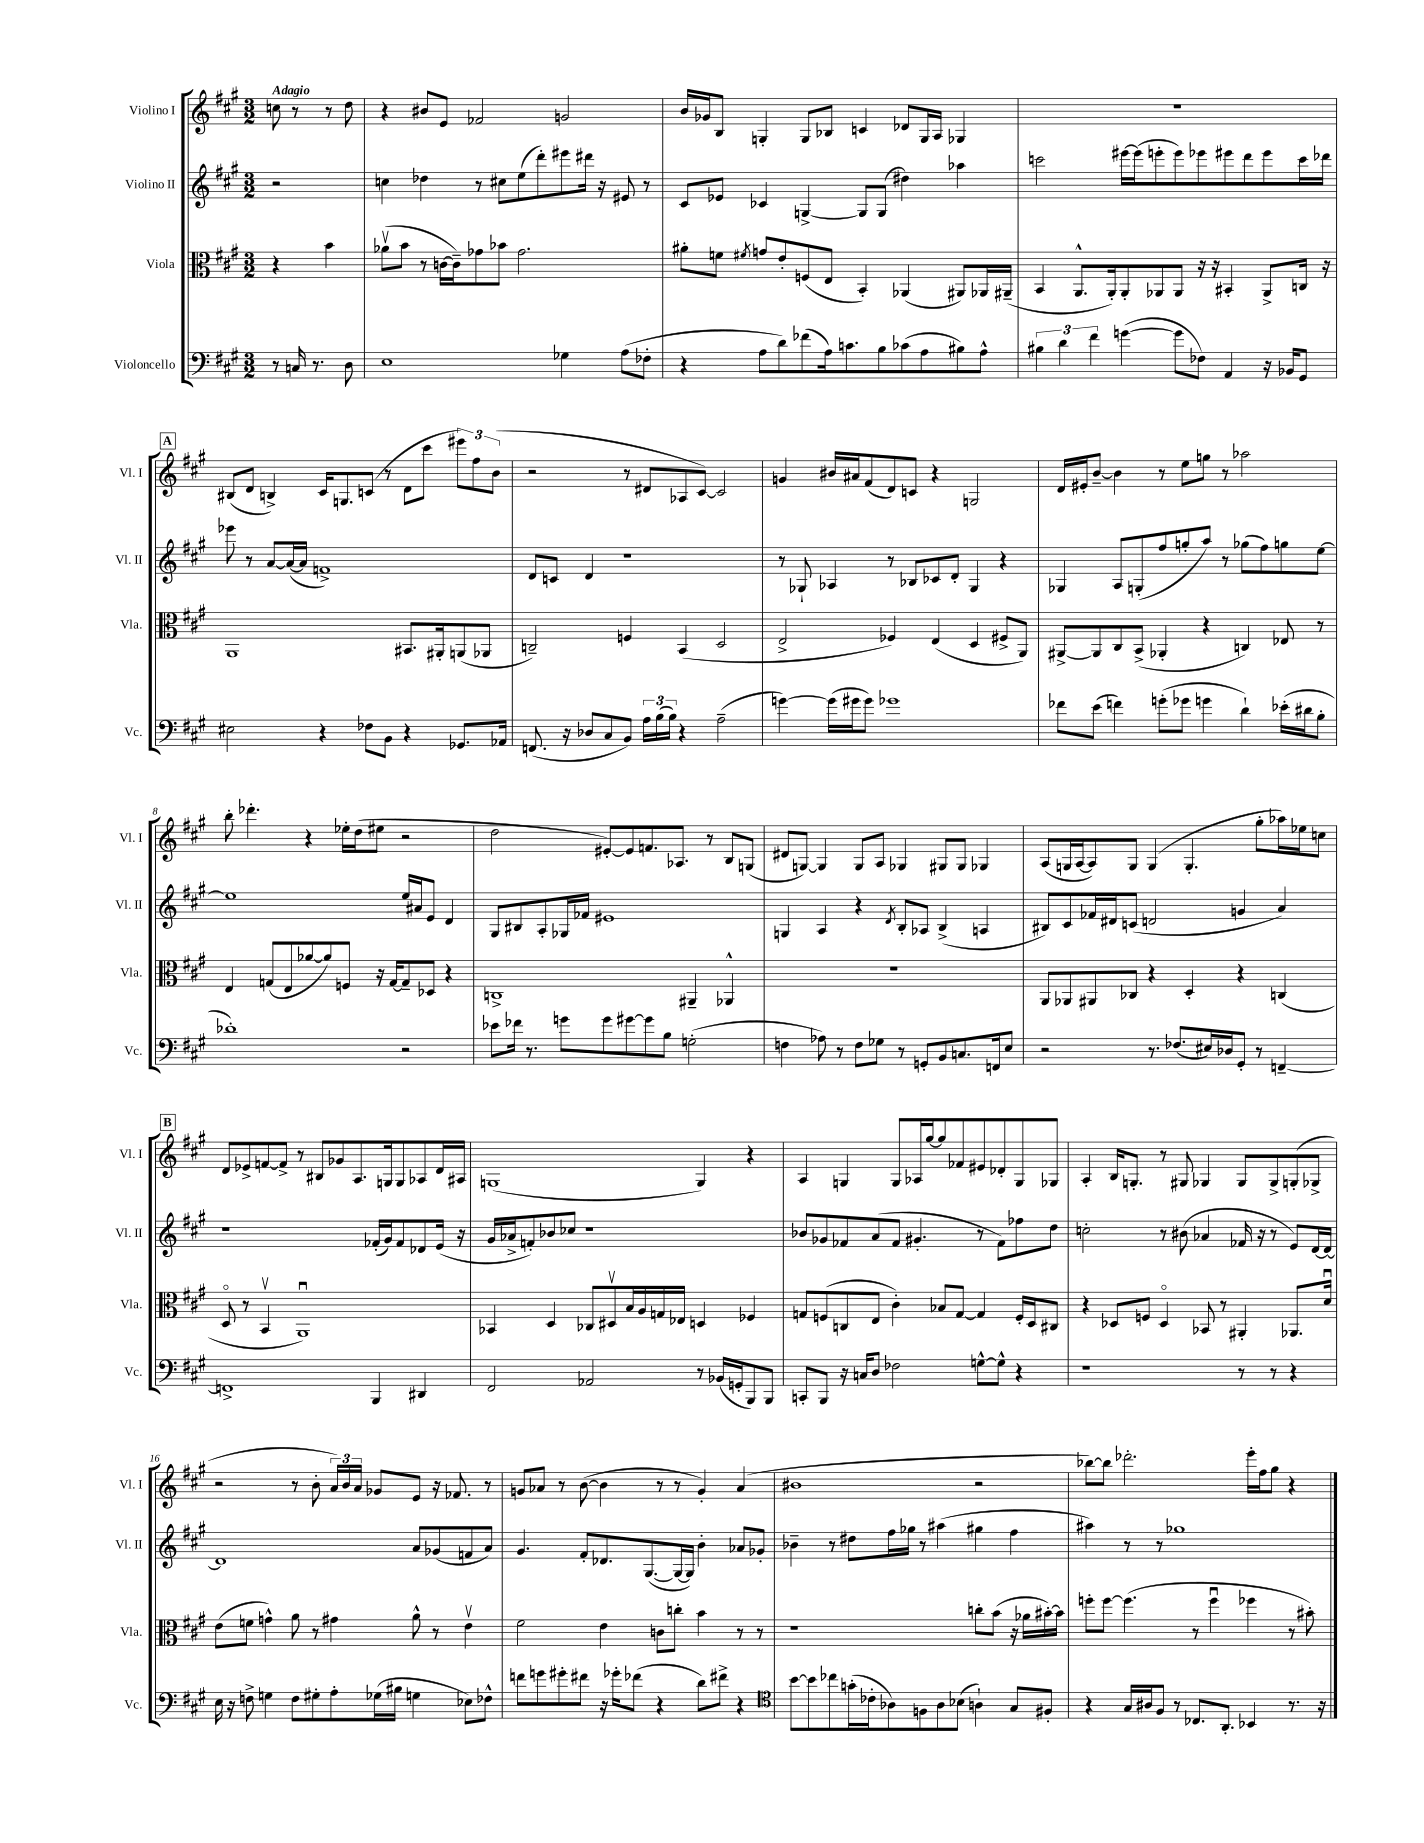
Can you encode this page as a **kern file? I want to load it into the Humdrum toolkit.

**kern	**kern	**kern	**kern
*staff4	*staff3	*staff2	*staff1
*clefF4	*clefC3	*clefG2	*clefG2
*k[f#c#g#]	*k[f#c#g#]	*k[f#c#g#]	*k[f#c#g#]
*M3/2	*M3/2	*M3/2	*M3/2
8r	4r	2r	8cc
16C	.	.	8r
8.r	.	.	.
.	4b	.	8r
8D	.	.	8dd
=	=	=	=
1E	(8a-v	4cc	4r
.	8b	.	.
.	8r	4dd-	8b#
.	[16c	.	8e
.	16c~])	.	.
.	8g-	8r	2f-
.	8b-	8cc#	.
.	2.g-	(8ee	.
.	.	8ddd')	.
4G-	.	8eee#	2g
.	.	16ddd#	.
.	.	16r	.
(8A	.	8e#	.
8F-'	.	8r	.
=	=	=	=
4r	8a#'	8c#	16b
.	.	.	16g-
.	8f	8e-	8B
.	8qf#	.	.
8A	8g	4c-	4G'
8d)	8e'	.	.
(8f-	(8F	[4G^	8G
16A)	8E	.	8B-
8.c	.	.	.
.	4BB')	8G]	4c
8B	.	(8G	.
(8c-	(4AA-	4dd#)	8d-
8A	.	.	16G
.	.	.	16A
8B#)	8AA#)	4aa-	4G-
8A^^	16AA-	.	.
.	(16AA#~	.	.
=	=	=	=
6B#	4BB	2ccc	1.r
6d	.	.	.
.	8.AA^^	.	.
6f#	.	.	.
.	16AA')	.	.
([4g	8AA'	[16eee#	.
.	.	(16eee#]	.
.	8AA-	8eee'	.
8g]	8AA-	8eee)	.
8F-)	16r	8eee-	.
.	16r	.	.
4AA	4BB#'	8eee#	.
.	.	8ddd	.
16r	8AA-^	8eee#	.
16BB-	.	.	.
8GG#	16C	16ccc	.
.	16r	16ddd-	.
=	=	=	=
2E#	1AA	8eee-	(8B#
.	.	8r	8d
.	.	[8a	4B^)
.	.	(16a_	.
.	.	16a]	.
4r	.	1f^)	16c#
.	.	.	8.G
8F-	.	.	(8c
8BB	.	.	8r
4r	8.BB#	.	8d
.	.	.	8ccc#
.	16AA#'	.	.
8.GG-	(8AA	.	12eee#)
.	.	.	12ff#
.	8AA-	.	.
.	.	.	(12b
16AA-	.	.	.
=	=	=	=
(8.FF	2C~)	8d	2r
.	.	8c	.
16r	.	.	.
8D-	.	4d	.
8C#	.	.	.
8BB)	4F	1r	8r
24A	.	.	8d#
(24B	.	.	.
24B)	.	.	.
4r	(4BB	.	8A-
.	.	.	[8c#)
(2A~	2D	.	2c#]
=	=	=	=
[4g)	2E^	8r	4g
.	.	8G-`	.
(16g]	.	4A-	16b#
16g#	.	.	16a#
8g#)	.	.	(8f#
1g-	4F-)	8r	8d)
.	.	8B-	8c
.	(4E	8c-	4r
.	.	8d'	.
.	4D	4G-	2G
.	8F#^	4r	.
.	8AA)	.	.
=	=	=	=
8f-	[8AA#^	4G-	16d
.	.	.	16e#'
(8e	8AA#]	.	[8b~
4f)	8C#	8A	4b]
.	(8BB^	(8G'	.
(8g'	4AA-'	8ff#	8r
8g-	.	8gg'	8ee
4g	4r	8aa)	8gg
.	.	8r	8r
4d`)	4C)	(8gg-	2aa-
.	.	8ff#)	.
(16e-'	8E-	8gg	.
16d#	.	.	.
8B'	8r	[8ee	.
=	=	=	=
1d-')	4E	1ee]	8bb'
.	.	.	4.ddd-'
.	(8G	.	.
.	8E	.	.
.	[8a-	.	4r
.	8a-])	.	.
.	8F	.	16ee-'
.	.	.	(16dd
.	16r	.	8ee#
.	[16G	.	.
2r	8G~]	16ee	2r
.	.	16a#	.
.	8D-	8e	.
.	4r	4d	.
=	=	=	=
8e-	1C^	8G#	2dd
16f-	.	8B#	.
8.r	.	.	.
.	.	8A'	.
8g	.	16G-	.
.	.	16f-	.
8g	.	1e#	[8e#')
[8g#	.	.	8e#]
8g#]	.	.	8.f
8B	.	.	.
.	.	.	8.A-
(2G'	4AA#~	.	.
.	.	.	8r
.	4AA-^^	.	8B
.	.	.	(8G
=	=	=	=
4F	1.r	4G	8d#
.	.	.	[8G)
8A-)	.	4A	4G]
8r	.	.	.
8F	.	4r	8G
8G-	.	.	8A
.	.	8qd	.
8r	.	8B'	4G-
8GG'	.	8A-	.
8BB	.	(4B^	8G#
8.C	.	.	8G#
.	.	4A	4G-
16FF	.	.	.
8E	.	.	.
=	=	=	=
2r	8AA	8B#)	(8A
.	8AA-	8c#	16G
.	.	.	[16A
.	8AA#	16f-	8A])
.	.	16d#	.
.	8C-	(8c	8G
8.r	4r	2d	(4G
(8.F-	.	.	.
.	4D'	.	4.G'
16E#)	.	.	.
16D-	.	.	.
8GG#'	4r	4g	.
8r	.	.	8gg#'
[4FF~	(4C	4a)	16aa-)
.	.	.	16ee-
.	.	.	8cc
=	=	=	=
1FF^]	8Do	1r	8d
.	8r	.	8e-^
.	4BBv	.	[8f
.	.	.	8f^]
.	1AAu)	.	8r
.	.	.	8B#
.	.	.	8g-
.	.	.	8.A
4BBB	.	(16f-'	.
.	.	16g#)	16G
.	.	8f-	8G
4DD#	.	8d-	8A-
.	.	(16e	16d
.	.	16r	16A#
=	=	=	=
2FF#	4BB-	16g#	(1G
.	.	16a-^	.
.	.	8f')	.
.	4D	8b-	.
.	.	8cc-	.
2AA-	8C-	1r	.
.	8D#v	.	.
.	16B	.	.
.	16A	.	.
.	16G	.	.
.	16E-	.	.
8r	4D	.	4G)
(16BB-	.	.	.
16GG'	.	.	.
8BBB)	4F-	.	4r
8BBB	.	.	.
=	=	=	=
8CC'	8G	8b-	4A
8BBB	(8F	8g-	.
16r	8C	8f-	4G
16C	.	.	.
8D	8E	(8a	.
2F-	4c#')	8f-	8G
.	.	4.g#'	16A-
.	.	.	[16gg#
.	8B-	.	8gg#]
.	[8G	.	8f-
[8G^^	4G]	8r	8e#
8G^^]	.	8f-)	8d-'
4r	16F'	8ff-	8G
.	16D	.	.
.	8C#	8dd	8G-
=	=	=	=
1r	4r	2cc'	4A'
.	8D-	.	16B
.	.	.	8.G'
.	8F	.	.
.	4D-o	8r	8r
.	.	(8b#	8G#
.	8BB-	4a-	4G-
.	8r	.	.
8r	4AA#'	16f-	8G-
.	.	16r	.
8r	.	8r	8G-^
4r	8.AA-	8e)	(8G'
.	.	[16d	8G-^
.	16du	16d_	.
=	=	=	=
16E	(8e	1d]	2r
16r	.	.	.
8F^	8f	.	.
4G	4g^^)	.	.
8F	8a	.	8r
8G#'	8r	.	8b'
8A'	4g#	.	24a)
.	.	.	24b
.	.	.	24a
(16G-	.	.	8g-
16B#	.	.	.
4G	8a^^	8a	8e
.	8r	(8g-	16r
.	.	.	8.f-
8E-)	4ev	8f	.
8F-^^	.	8a)	8r
=	=	=	=
8f	2f#	4.g#	8g
8g	.	.	8a-
8g#'	.	.	8r
8f#	.	8f#'	([8b
16r	4e	8.d-	4b]
16g-'	.	.	.
(8f-	.	.	.
.	.	([8.G#	.
4r	8c	.	8r
.	8cc'	16G#_	8r
.	.	16G#])	.
8d)	4b	4b'	4g')
8f#^	.	.	.
4r	8r	8a-	(4a-
.	8r	8g-'	.
=	=	=	=
*clefC4	*	*	*
[8b	1r	4b-~	1b#
8b]	.	.	.
8cc-	.	8r	.
(16g'	.	8dd#	.
16c-'	.	.	.
8A-)	.	16ff#	.
.	.	16gg-	.
8F	.	8r	.
8A-	.	(4aa#	.
(8B-	.	.	.
4A`)	8cc'	4gg#	2r
.	(8b	.	.
8G#	16r	4ff#	.
.	16a-	.	.
8F#'	[16b#')	.	.
.	16b#]	.	.
=	=	=	=
4r	8ff'	4aa#)	[8bb-)
.	[8ff	.	8bb-]
16G#	(4.ff]	8r	2.ddd-'
16A#	.	.	.
8F#	.	8r	.
8r	.	1gg-	.
8.C-	8r	.	.
.	4ffu	.	.
8.AA'	.	.	.
4BB-	4ff-	.	16eee'
.	.	.	16ff#
.	.	.	8gg#
8.r	8r	.	4r
.	8b#')	.	.
16r	.	.	.
==	==	==	==
*-	*-	*-	*-
